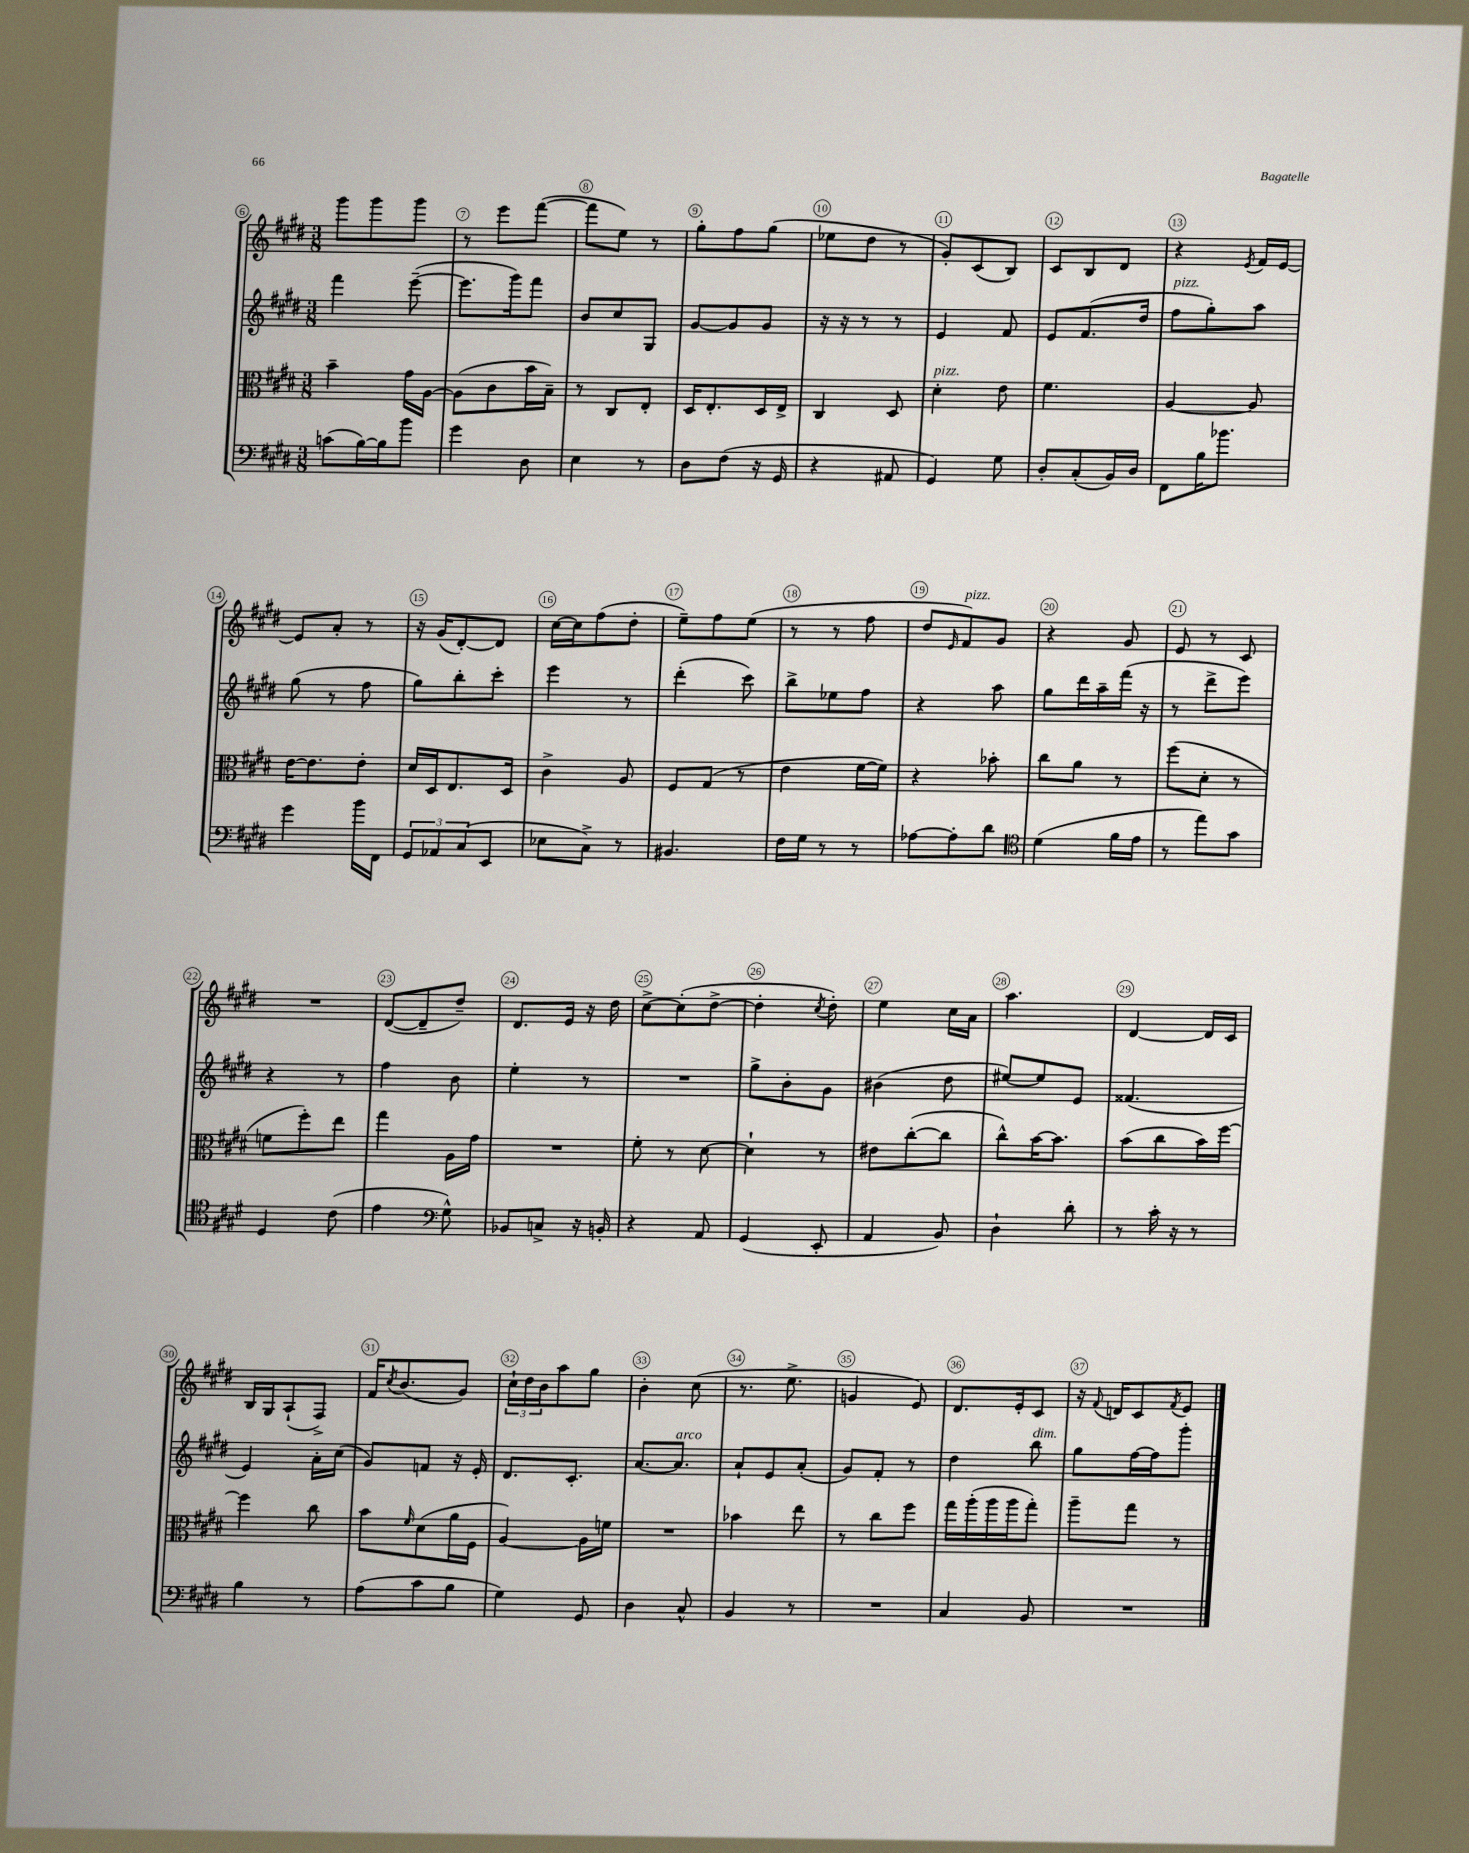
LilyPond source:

<<
\new StaffGroup <<
\new Staff = "s0" {
    \clef treble \key e \major \numericTimeSignature \time 3/8
    gis'''8 gis'''8 gis'''8 |
    r8 e'''8 fis'''8~( |
    fis'''8 e''8) r8 |
    gis''8-. fis''8 gis''8( |
    ees''8 dis''8 r8 |
    gis'8-.) cis'8( b8) |
    cis'8 b8 dis'8 |
    r4 \acciaccatura { e'8 } fis'16 e'16~ |
    e'8 a'8-. r8 |
    r16 gis'16( dis'8~-.) dis'8 |
    cis''16~ cis''16 fis''8( dis''8-. |
    e''8--) fis''8 e''8( |
    r8 r8 fis''8 |
    dis''8 \grace { e'16 } fis'8^\markup { \italic "pizz." }) gis'8 |
    r4 gis'8 |
    e'8 r8 cis'8 |
    R4. |
    dis'8~( dis'8-- dis''8--) |
    dis'8. e'16 r16 dis''16 |
    cis''8~-> cis''8-.( dis''8~-> |
    dis''4-. \acciaccatura { cis''8 } dis''8-.) |
    e''4 cis''16 a'16 |
    a''4. |
    dis'4~ dis'16 cis'16 |
    b16 gis16 a8-!( fis8->) |
    fis'16 \acciaccatura { cis''8 } b'8.( gis'8) |
    \tuplet 3/2 { cis''16-! dis''16 b'16 } a''8 gis''8 |
    b'4-. cis''8( |
    r8. e''8.-> |
    g'4 e'8) |
    dis'8. e'16-. cis'8 |
    r16 \appoggiatura { fis'8 } d'16 cis'8 \acciaccatura { fis'8 } e'8 \bar "|." |
}
\new Staff = "s1" {
    \clef treble \key e \major \numericTimeSignature \time 3/8
    fis'''4 e'''8~--( |
    e'''8. gis'''16) fis'''8 |
    b'8 cis''8 gis8 |
    gis'8~ gis'8 gis'8 |
    r16 r16 r8 r8 |
    e'4 fis'8 |
    e'8 fis'8.( dis''16 |
    fis''8^\markup { \italic "pizz." } gis''8-.) a''8 |
    gis''8( r8 fis''8 |
    gis''8) b''8-. cis'''8-. |
    e'''4 r8 |
    dis'''4-.( cis'''8) |
    b''8-> ees''8 fis''8 |
    r4 a''8 |
    gis''8 dis'''16 a''16-- fis'''16( r16 |
    r8 dis'''8-> e'''8) |
    r4 r8 |
    fis''4 b'8 |
    e''4-. r8 |
    R4. |
    gis''8-> b'8-. gis'8 |
    bis'4( dis''8 |
    eis''8~) eis''8 e'8 |
    fisis'4.( |
    e'4) a'16-. cis''16( |
    gis'8) f'8 r16 e'16-. |
    dis'8. cis'8.-. |
    a'8.~ a'8.^\markup { \italic "arco" } |
    a'8-! e'8 a'8-.( |
    gis'8) fis'8-. r8 |
    dis''4 b''8^\markup { \italic "dim." } |
    gis''8 fis''16~ fis''16 gis'''8-. \bar "|." |
}
\new Staff = "s2" {
    \clef alto \key e \major \numericTimeSignature \time 3/8
    b'4-- gis'16 a16~ |
    a8( cis'8 b'16 b16--) |
    r8 cis8 e8-. |
    dis16 e8.-. dis16 e16-> |
    cis4 dis8 |
    dis'4-.^\markup { \italic "pizz." } e'8 |
    fis'4. |
    a4~ a8 |
    e'16~ e'8. e'8-. |
    dis'16 dis16 e8. dis16 |
    cis'4-> a8 |
    fis8 gis8( r8 |
    e'4 fis'16~ fis'16) |
    r4 bes'8-. |
    cis''8 a'8 r8 |
    fis''8( dis'8-. r8 |
    f'8 fis''8-.) e''8 |
    gis''4 a16 gis'16 |
    R4. |
    fis'8-. r8 dis'8~ |
    dis'4-! r8 |
    eis'8 cis''8~-.( cis''8 |
    cis''8-^) b'16~ b'8. |
    b'8( cis''8 b'16) fis''16~ |
    fis''4 cis''8 |
    b'8 \grace { fis'16 } dis'8( a'16 fis16 |
    a4~) a16 f'16 |
    R4. |
    bes'4 e''8 |
    r8 cis''8 fis''8 |
    gis''16 a''16-.( a''16 a''16 gis''8-.) |
    a''8-- gis''8 r8 \bar "|." |
}
\new Staff = "s3" {
    \clef bass \key e \major \numericTimeSignature \time 3/8
    c'8( b16~) b16 b'8 |
    gis'4 dis8 |
    e4 r8 |
    dis8 fis8( r16 gis,16 |
    r4 ais,8 |
    gis,4) gis8 |
    dis8-. cis8-.( b,16) dis16 |
    fis,8 b16 bes'8. |
    gis'4 b'16 fis,16 |
    \tuplet 3/2 { gis,8 aes,8 cis8( } e,8 |
    ees8 cis8->) r8 |
    bis,4. |
    fis16 gis16 r8 r8 |
    aes8~ aes8-. dis'8 |
    \clef tenor dis'4( fis'16 e'16 |
    r8 e''8) gis'8 |
    dis4 cis'8( |
    e'4 \clef bass gis8-^) |
    bes,8 c8-> r16 b,16-. |
    r4 a,8 |
    gis,4( e,8-. |
    a,4 b,8) |
    dis4-! dis'8-. |
    r8 cis'16-. r16 r8 |
    b4 r8 |
    a8( cis'8 b8 |
    gis4) gis,8 |
    dis4 cis8-^ |
    b,4 r8 |
    R4. |
    cis4 b,8 |
    R4. \bar "|." |
}
>>
>>
\layout { \context { \Score currentBarNumber = #6 \override BarNumber.break-visibility = ##(#f #t #t) barNumberVisibility = #all-bar-numbers-visible \override BarNumber.stencil = #(make-stencil-circler 0.1 0.3 ly:text-interface::print) } }
